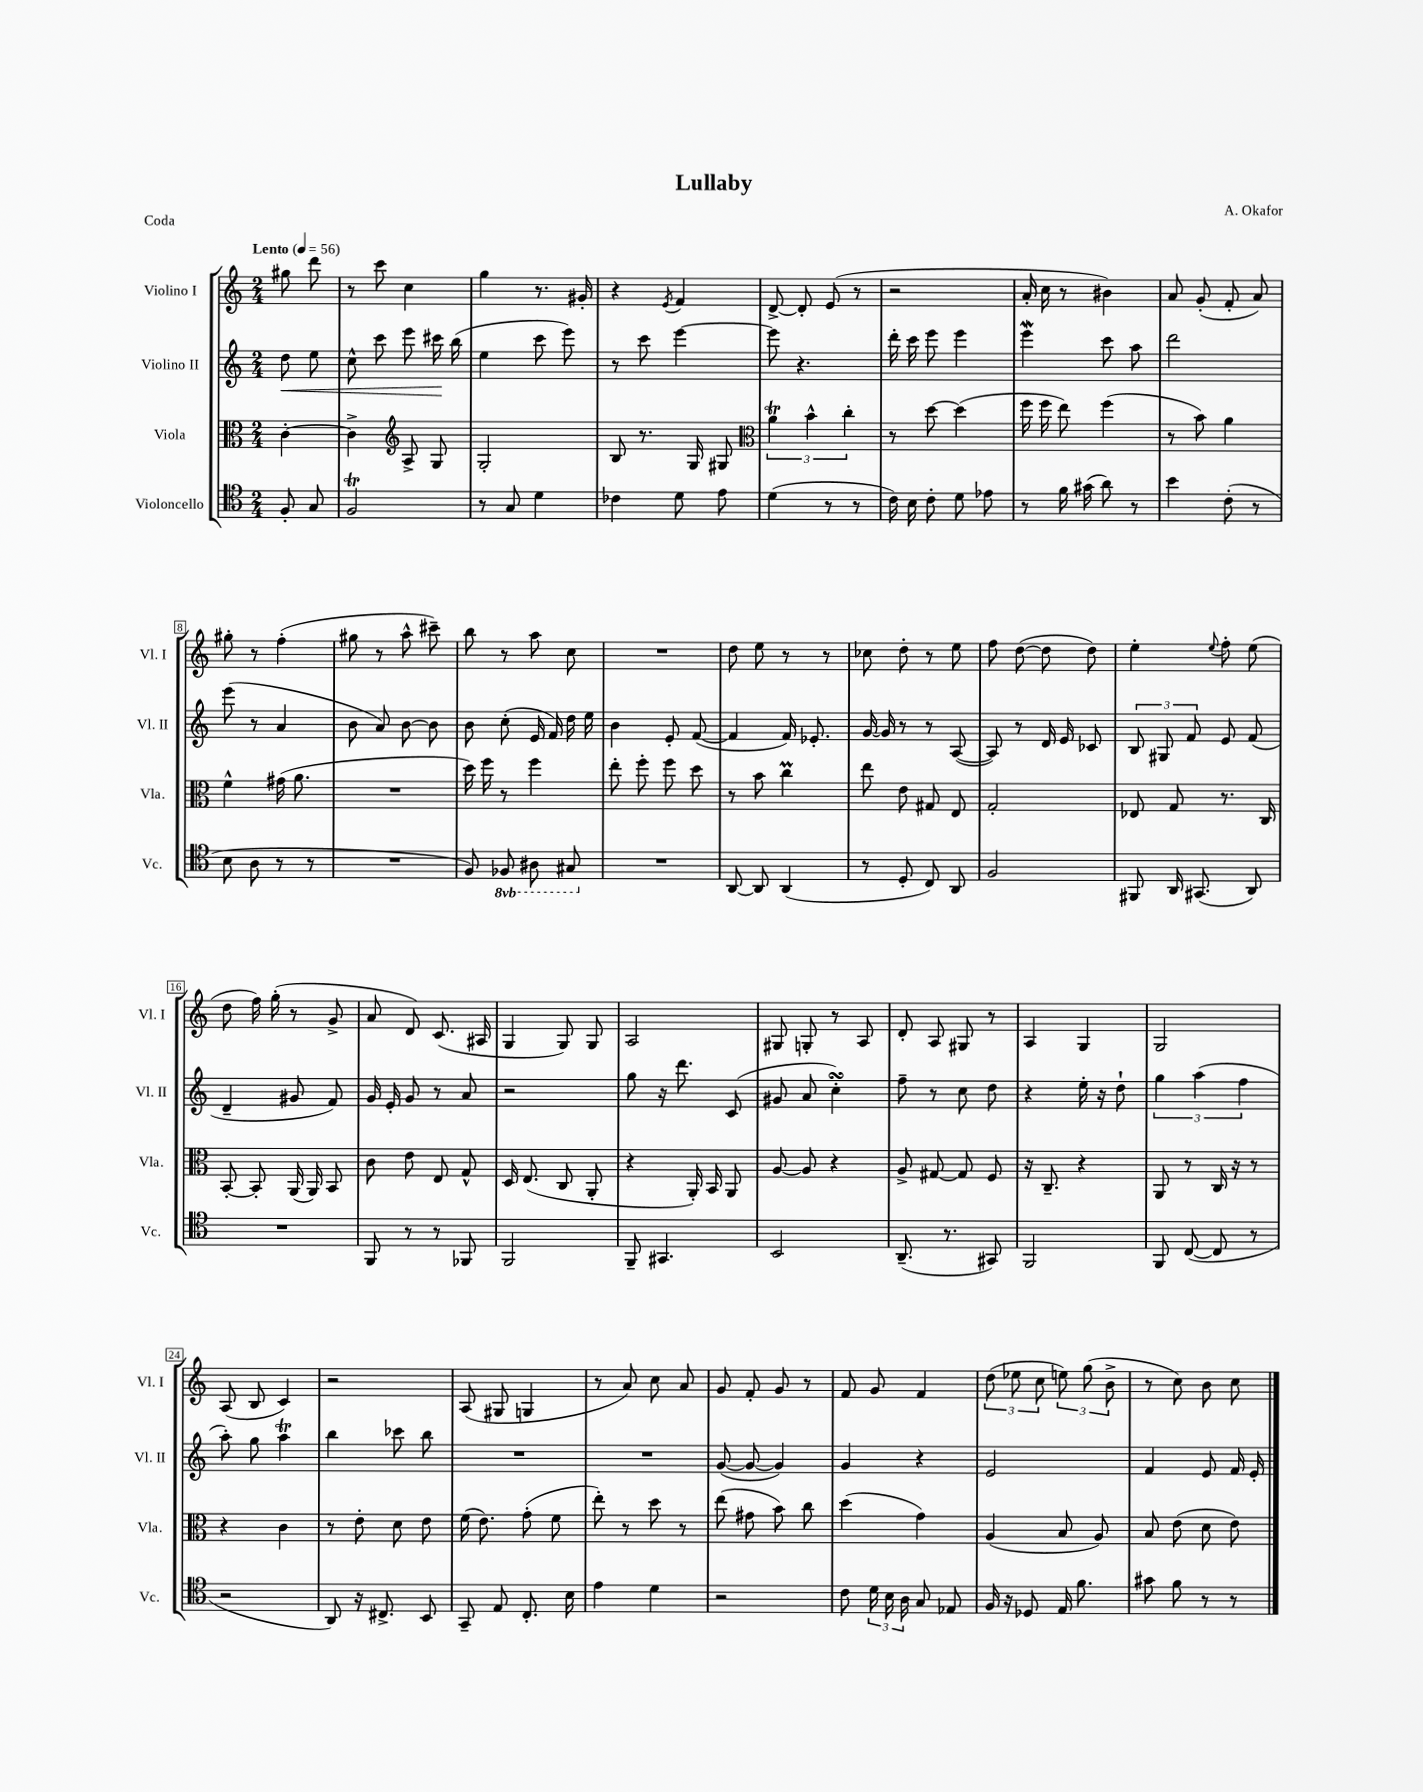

**kern	**kern	**kern	**kern
*staff4	*staff3	*staff2	*staff1
*clefC4	*clefC3	*clefG2	*clefG2
*k[]	*k[]	*k[]	*k[]
*M2/4	*M2/4	*M2/4	*M2/4
*MM56	*MM56	*MM56	*MM56
8F'	[4c'	8dd	8gg#
8G	.	8ee	8ddd
=	=	=	=
2F	4c^]	8cc^^	8r
.	.	8ccc	8ccc
*	*clefG2	*	*
.	8A^	8eee	4cc
.	8G	16ccc#	.
.	.	(16bb	.
=	=	=	=
8r	2G'	4ee	4gg
8G	.	.	.
4d	.	8ccc	8.r
.	.	8eee)	.
.	.	.	16g#'
=	=	=	=
4c-	8B	8r	4r
.	8.r	8ccc	.
.	.	.	8qe
8d	.	[4eee	4f
.	16G	.	.
8e	8G#	.	.
=	=	=	=
*	*clefC3	*	*
(4d	6a	8eee]	[8d^
.	.	4.r	8d']
.	6b^^	.	.
8r	.	.	(8e
.	6cc'	.	.
8r	.	.	8r
=	=	=	=
16c)	8r	16ddd'	2r
16B	.	16ccc	.
8c'	[8dd	8eee	.
8d	(4dd]	4eee	.
8e-	.	.	.
=	=	=	=
8r	16ff	4eee	16a'
.	16ff	.	16cc
16f	8ee)	.	8r
(16g#	.	.	.
8a)	(4ff	8ccc	4b#)
8r	.	8aa	.
=	=	=	=
4b	8r	2ddd	8a
.	8b)	.	(8g'
(8c'	4a	.	8f'
8r	.	.	8a)
=	=	=	=
8B	4f^^	(8eee	8gg#'
8A	.	8r	8r
8r	(16g#	4a	(4ff'
.	8.a	.	.
8r	.	.	.
=	=	=	=
2r	2r	8b	8gg#
.	.	8a)	8r
.	.	[8b	8aa^^
.	.	8b]	8ccc#~)
=	=	=	=
8F)	16dd)	8b	8bb
.	16ff	.	.
8FF-	8r	(8cc'	8r
8AA#	4ff	16e	8aa
.	.	16f)	.
8GG#	.	16dd	8cc
.	.	16ee	.
=	=	=	=
2r	8ee'	4b	2r
.	8ff'	.	.
.	8ff	8e'	.
.	8dd	([8f	.
=	=	=	=
[8AA	8r	4f]	8dd
8AA]	8b	.	8ee
(4AA	4cc	16f)	8r
.	.	8.e-'	.
.	.	.	8r
=	=	=	=
8r	8ee	[16g	8cc-
.	.	16g]	.
8D'	8e	8r	8dd'
8C)	8G#	8r	8r
8AA	8E	([8A	8ee
=	=	=	=
2F	2G'	8A])	8ff
.	.	8r	([8dd
.	.	16d	8dd]
.	.	16e	.
.	.	8c-	8dd)
=	=	=	=
8FF#	8E-	12B	4ee'
.	.	12G#	.
16AA	8G	.	.
.	.	12f	.
(8.GG#	.	.	.
.	.	.	8qqee
.	8.r	8e	8ff'
8AA)	.	(8f	(8ee
.	16C	.	.
=	=	=	=
2r	[8BB'	4d~	8dd
.	8BB']	.	16ff)
.	.	.	(16gg'
.	(16AA	8g#	8r
.	16AA)	.	.
.	8BB	8f)	8g^
=	=	=	=
8FF	8c	16g	8a
.	.	16e'	.
8r	8e	8g	8d)
8r	8E	8r	(8.c
8FF-	8G^^	8a	.
.	.	.	16A#
=	=	=	=
2FF	16D	2r	4G
.	(8.E	.	.
.	8C	.	8G)
.	8AA'	.	8G
=	=	=	=
8FF~	4r	8gg	2A
4.GG#	.	16r	.
.	.	8.ddd	.
.	16AA')	.	.
.	16BB	.	.
.	8AA	(8c	.
=	=	=	=
2BB	[8A	8g#	8G#
.	8A]	8a	8G'
.	4r	4cc')	8r
.	.	.	8A
=	=	=	=
(8.AA~	8A^	8ff~	8d'
.	[8G#	8r	8A
8.r	.	.	.
.	8G#]	8cc	8G#
8GG#)	8F	8dd	8r
=	=	=	=
2FF	16r	4r	4A
.	8.C~	.	.
.	4r	16ee'	4G
.	.	16r	.
.	.	8dd`	.
=	=	=	=
8FF	8AA	6gg	2G
([8C	8r	.	.
.	.	(6aa	.
8C]	16C	.	.
.	16r	.	.
.	.	6ff	.
8r	8r	.	.
=	=	=	=
2r	4r	8aa')	(8A
.	.	8gg	8B
.	4c	4aa	4c)
=	=	=	=
8AA)	8r	4bb	2r
16r	8e'	.	.
8.C#^	.	.	.
.	8d	8ccc-	.
8BB	8e	8bb	.
=	=	=	=
8GG~	(16f	2r	(8A
.	8.e)	.	.
8E	.	.	8G#
8.C'	(8g'	.	4G
.	8f	.	.
16B	.	.	.
=	=	=	=
4e	8ee')	2r	8r
.	8r	.	8a)
4d	8dd	.	8cc
.	8r	.	8a
=	=	=	=
2r	(8ee	([8g	8g
.	8g#	8g_	8f'
.	8b)	4g])	8g
.	8cc	.	8r
=	=	=	=
8c	(4dd	4g	8f
24d	.	.	8g
24B	.	.	.
24A	.	.	.
8G	4g)	4r	4f
8E-	.	.	.
=	=	=	=
16F	(4A	2e	(12dd
16r	.	.	.
.	.	.	12ee-
8D-	.	.	.
.	.	.	12cc
16E	8B	.	12ee)
8.f	.	.	.
.	.	.	(12gg
.	8A)	.	.
.	.	.	12b^
=	=	=	=
8g#	8B	4f	8r
8f	(8e	.	8cc)
8r	8d	8e	8b
8r	8e)	16f	8cc
.	.	16e'	.
==	==	==	==
*-	*-	*-	*-
